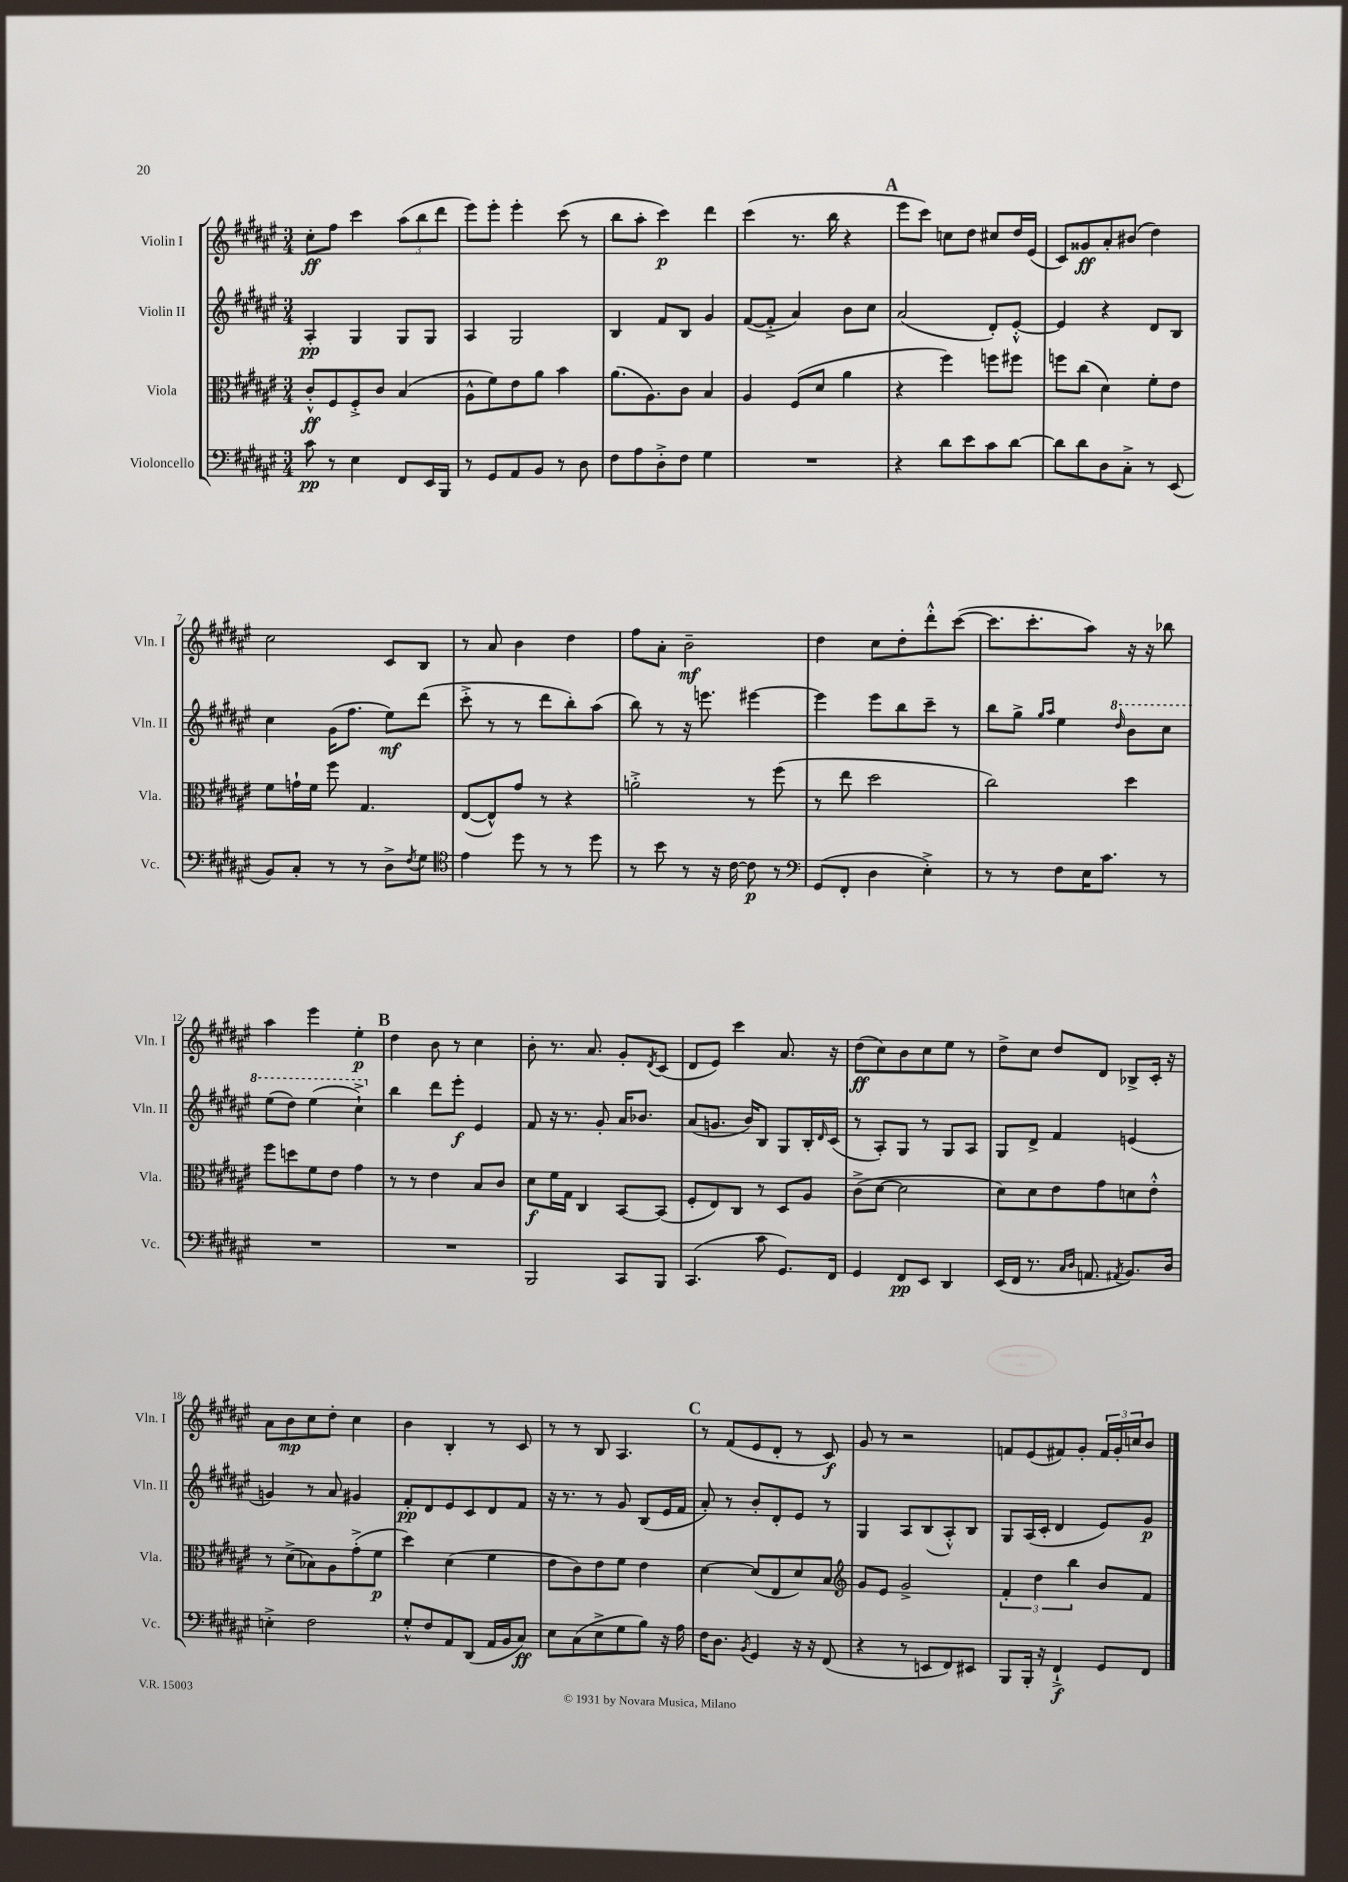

**kern	**kern	**kern	**kern
*staff4	*staff3	*staff2	*staff1
*clefF4	*clefC3	*clefG2	*clefG2
*k[f#c#g#d#a#e#]	*k[f#c#g#d#a#e#]	*k[f#c#g#d#a#e#]	*k[f#c#g#d#a#e#]
*M3/4	*M3/4	*M3/4	*M3/4
8c#	8c#'^^	4A#'	8cc#'
8r	8F#	.	8ff#
4E#	8F#'^	4G#	4ccc#
.	8c#	.	.
8FF#	(4B	8G#	(12aa#
.	.	.	12bb
16EE#	.	8G#	.
.	.	.	12ddd#
16BBB	.	.	.
=	=	=	=
8r	8A#^^	4A#	8eee#)
8GG#	8f#)	.	8eee#'
8AA#	8e#	2G#	4eee#'
8BB	8a#	.	.
8r	4b	.	(8ccc#
8D#	.	.	8r
=	=	=	=
8F#	(8.a#	4B	8bb
8A#	.	.	8aa#'
.	8.A#)	.	.
8D#'^	.	8f#	4ccc#)
8F#	8c#	8B	.
4G#	4B	4g#	4ddd#
=	=	=	=
2.r	4A#	([8f#	(4ccc#
.	.	8f#'^]	.
.	(8F#	4a#)	8.r
.	8d#	.	.
.	.	.	16bb
.	4a#	8b	4r
.	.	8cc#	.
=	=	=	=
4r	4r	(2a#	8eee#
.	.	.	8ccc#)
8d#	4ff#)	.	8cc
8e#	.	.	8dd#
8c#	8ff	8d#')	8cc#
[8d#	8ff#	[8e#'^^	16dd#
.	.	.	(16e#
=	=	=	=
8d#]	8ff	4e#]	8c#)
8d#	(8cc#	.	8g##
8D#	4d#)	4r	8a#'
8C#'^	.	.	(8b#
8r	8f#'	8d#	4dd#)
(8EE#	8e#	8B	.
=	=	=	=
8BB)	8f#	4cc#	2cc#
8C#'	16g`	.	.
.	16f#	.	.
8r	8ff#	(16g#	.
.	.	8.ff#	.
8r	4.G#	.	.
8D#^	.	8ee#)	8c#
8qF#	.	.	.
8G#	.	(8ddd#	8B
=	=	=	=
*clefC4	*	*	*
4e#	([8E#	8ccc#'^	8r
.	8E#^^])	8r	8a#
8dd#	8g#	8r	4b
8r	8r	8ddd#	.
8r	4r	8bb')	4dd#
8dd#	.	(8aa#	.
=	=	=	=
8r	2a'^	8bb)	8ff#
8b	.	8r	8a#'
8r	.	16r	2b~
.	.	8.eee	.
16r	.	.	.
[16c#	.	.	.
8c#]	8r	[4eee#	.
8r	(8ff#	.	.
=	=	=	=
*clefF4	*	*	*
(8GG#	8r	4eee#]	4dd#
8FF#'	8ee#	.	.
4D#	2dd#	8eee#	8cc#
.	.	8bb	8dd#'
4E#'^)	.	8ccc#~	8ddd#'^^
.	.	8r	([8ccc#
=	=	=	=
8r	2cc#)	8bb	8.ccc#]
8r	.	8gg#^	.
.	.	.	8.ccc#'
.	.	16qqgg#	.
.	.	16qqaa#	.
8F#	.	4ee#	.
16E#	.	.	8aa#)
8.c#	.	.	.
.	.	16qqddd#	.
.	4dd#	8bb	16r
.	.	.	16r
8r	.	8ccc#	8bb-
=	=	=	=
2.r	8ff#	(8eee#	4aa#
.	8dd	8ddd#)	.
.	8f#	(4eee#	4eee#
.	8e#	.	.
.	4g#	4ccc#`^)	4ee#'
=	=	=	=
2.r	8r	4bb	4dd#
.	8r	.	.
.	4e#	8ddd#	8b
.	.	8eee#'	8r
.	8B	4e#	4cc#
.	8c#	.	.
=	=	=	=
2BBB	8d#	8f#	8b'
.	16f#	16r	8.r
.	16G#	8.r	.
.	4C#	.	.
.	.	.	8.a#
.	.	8g#'	.
8CC#	[8BB	16a#	8g#'
.	.	8.b-	.
.	.	.	8qd#
8BBB	(8BB]	.	(8c#
=	=	=	=
(4.CC#	8F#'	(8a#	8d#
.	8E#)	8.g	8e#)
.	8C#	.	4ccc#
.	.	16b)	.
8c#	8r	8B	.
8.GG#)	8D#	8G#	8.a#
.	8A#	16B'	.
.	.	16qqd#	.
16FF#	.	(16c#	16r
=	=	=	=
4GG#	(8c#^	8r	(8dd#
.	[8d#	8A#')	8cc#)
8FF#	2d#]	8G#	8b
8EE#	.	8r	8cc#
4DD#	.	8G#	8ee#
.	.	8A#	8r
=	=	=	=
(16EE#	8d#)	8G#	8dd#^
16FF#	.	.	.
8.r	8d#	8d#^	8cc#
.	8e#	4f#	8dd#
16qqC#	.	.	.
16qqD#	.	.	.
8.AA	.	.	.
.	8g#	.	8d#
8qAA#	.	.	.
8.BB)	8d	(4e	8B-^
.	8e#'^^	.	16c#'
16D#	.	.	16r
=	=	=	=
4E'^	8r	4g)	8a#
.	(8d#^	.	8b
2F#	8B-)	8r	8cc#
.	8A#	8a#	8dd#'
.	(8g#'^	4g#	4cc#
.	8f#	.	.
=	=	=	=
8G#'^^	4dd#)	8f#'	4b
8F#	.	8d#	.
8AA#	(4d#	8e#	4B'
(8DD#	.	8c#	.
16AA#	4f#	8d#	8r
16BB	.	.	.
8C#)	.	8f#	8c#
=	=	=	=
8E#	8e#	16r	8r
.	.	8.r	.
(8C#	8c#)	.	8r
8E#^	8e#	8r	8B
8G#	8f#	8g#	4.A#
8B)	4e#	(8B	.
16r	.	16e#	.
16A#	.	16f#	.
=	=	=	=
16F#	[4d#	8a#')	8r
8.D#	.	.	.
.	.	8r	(8f#
8qBB	.	.	.
4GG#	(8d#]	8b'	8e#
.	8E#	8d#'	8d#'
16r	8d#)	8e#	8r
16r	.	.	.
(8FF#	8B	8r	8c#)
=	=	=	=
*	*clefG2	*	*
4r	8g#	4G#	8g#
.	8e#	.	8r
8r	2g#^	8A#	2r
8EE	.	(8B	.
8FF#)	.	8A#'^^)	.
8EE#	.	8B	.
=	=	=	=
8BBB	6f#'	8G#	8f
16BBB'	.	(16A#	(8e#
.	6dd#	.	.
16r	.	16c#'	.
4FF#`^	.	4d#	8f#)
.	6bb	.	.
.	.	.	8g#'
8GG#	8b	8e#)	24f#
.	.	.	24g#'
.	.	.	24cc
8FF#	8f#	8g#	8b
==	==	==	==
*-	*-	*-	*-
